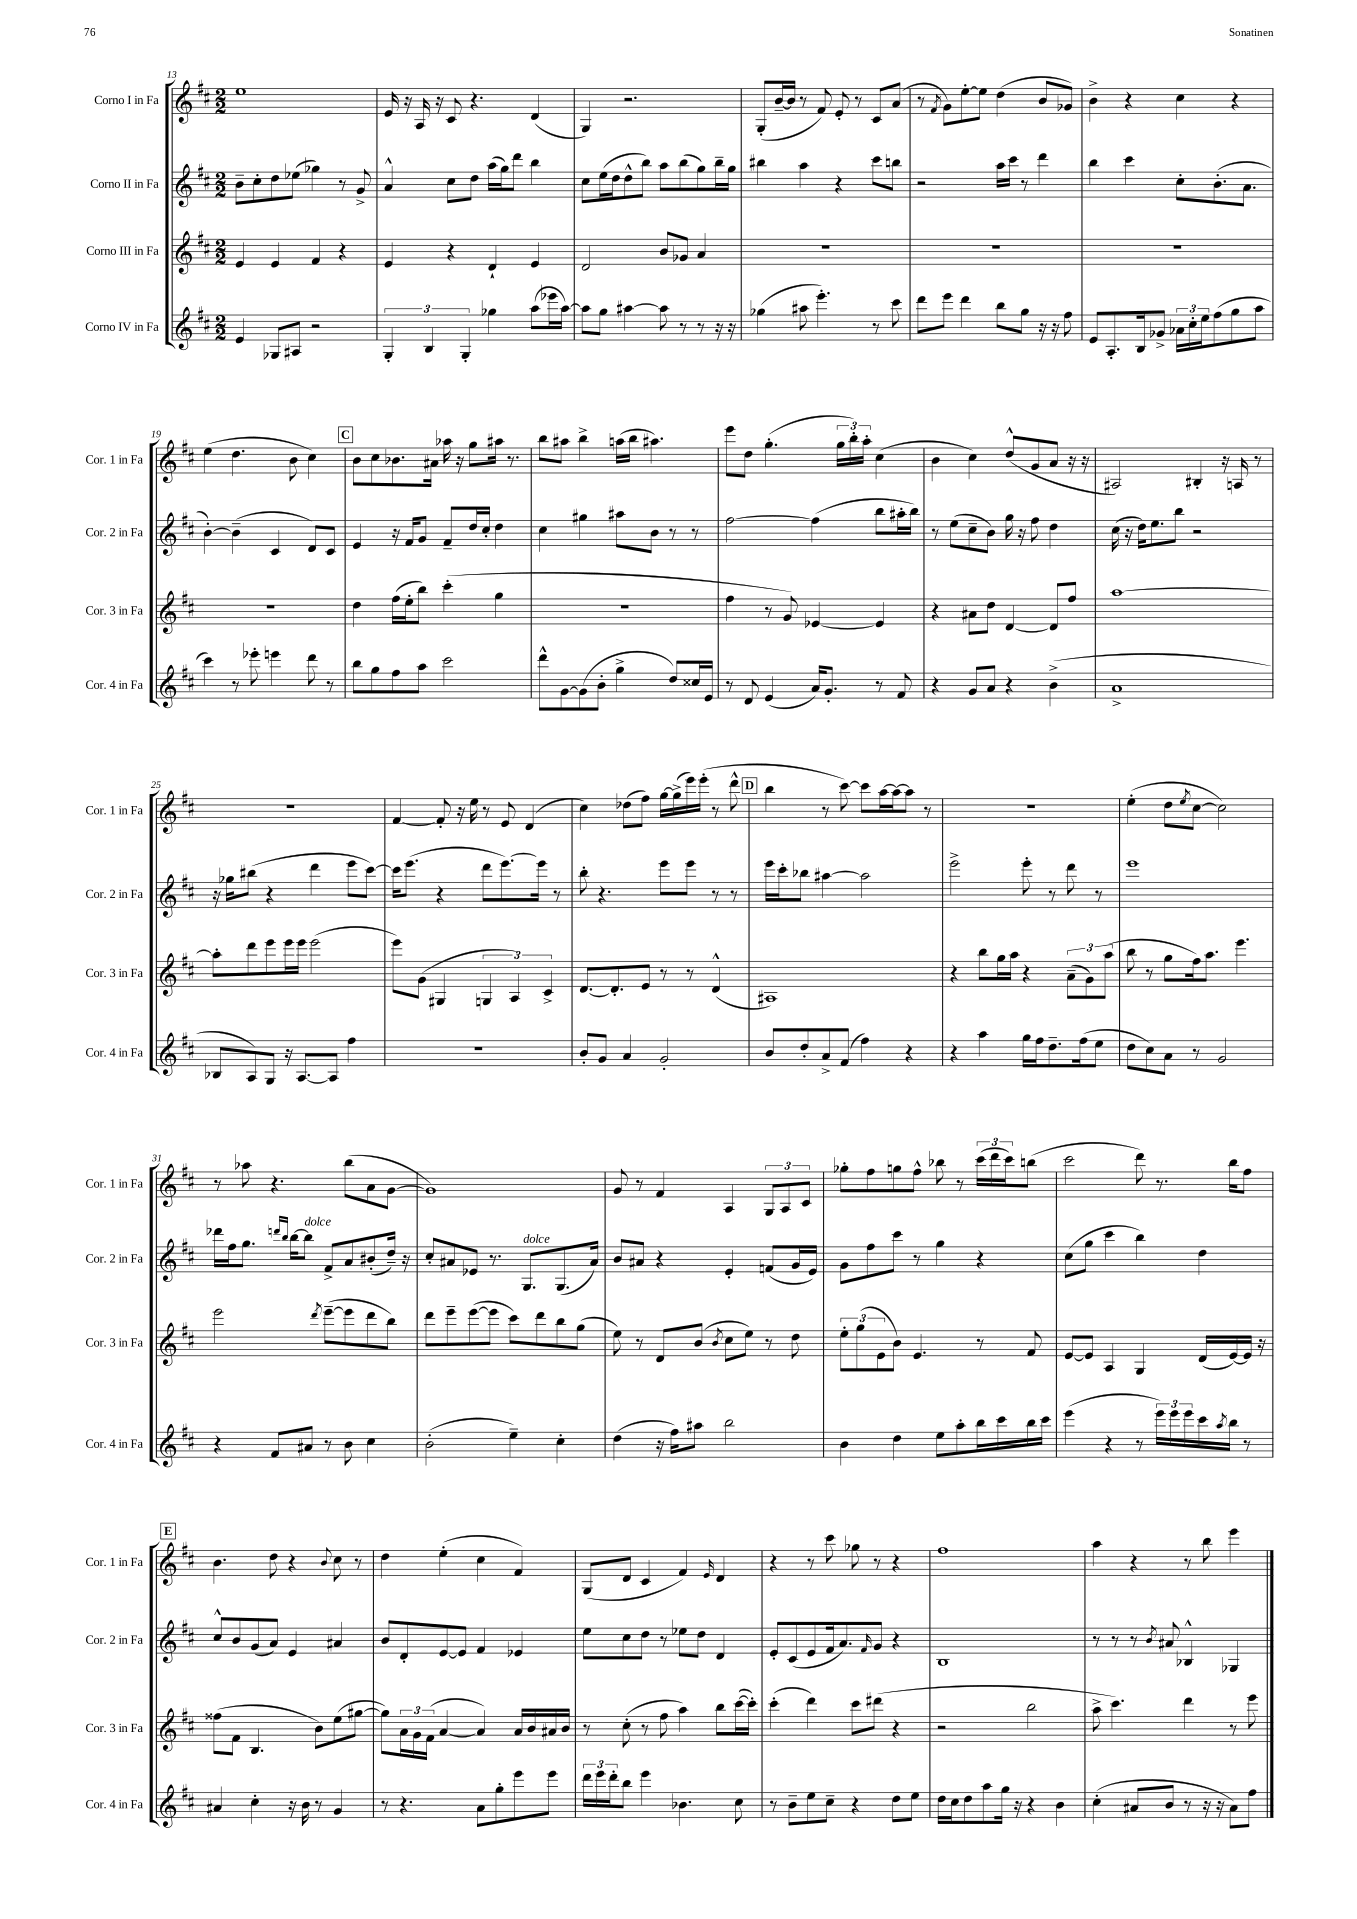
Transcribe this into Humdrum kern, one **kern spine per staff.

**kern	**kern	**kern	**kern
*part4	*part3	*part2	*part1
*staff4	*staff3	*staff2	*staff1
*I"Corno IV in Fa	*I"Corno III in Fa	*I"Corno II in Fa	*I"Corno I in Fa
*I'Cor. 4 in Fa	*I'Cor. 3 in Fa	*I'Cor. 2 in Fa	*I'Cor. 1 in Fa
*clefG2	*clefG2	*clefG2	*clefG2
*k[f#c#]	*k[f#c#]	*k[f#c#]	*k[f#c#]
*M2/2	*M2/2	*M2/2	*M2/2
=13	=13	=13	=13
4e/	4e/	8b~\L	1ee
.	.	8cc#'\	.
8G-X/L	4e/	8dd\	.
8A#X/J	.	(8ee-X\J	.
2r	4f#/	4gg-X\)	.
.	4r	8r	.
.	.	8g^/	.
=14	=14	=14	=14
6G'/	4e/	4a^^/	16e/
.	.	.	16r
.	.	.	16A/
6B/	.	.	.
.	.	.	16r
.	4r	8cc#\L	8c#/
6G'/	.	.	.
.	.	8dd\J	4.r
4gg-X\	4d`/	(16aa\LL	.
.	.	16gg\J)	.
.	.	8ddd\J	.
(8aa\L	4e/	4bb\	(4d/
16eee-X\L	.	.	.
[16aa\JJ)	.	.	.
=15	=15	=15	=15
8aa\L]	2d/	8cc#\L	4G/)
8gg\J	.	(16ee\L	.
.	.	16dd\J	.
[4aa#X\	.	8dd^^\	2.r
.	.	8bb\J)	.
8aa#\]	8b/L	8aa\L	.
8r	8g-X/J	(8bb\	.
8r	4a/	8gg\)	.
16r	.	16bb~\L	.
16r	.	16gg\JJ	.
=16	=16	=16	=16
(4gg-X\	1r	4bb#X\	(8G'/L
.	.	.	[16b~/L
.	.	.	16b/JJ]
8aa#X\	.	4aa\	8r
4.eee'\)	.	.	8f#/)
.	.	4r	8e'/
.	.	.	8r
8r	.	8ccc#\L	8c#/L
8ccc#\	.	8bbn\J	(8a/J
=17	=17	=17	=17
8ddd\L	1r	2r	8r
.	.	.	8qf#/
8eee\J	.	.	8g\L)
4ddd\	.	.	[8ee'\
.	.	.	8ee\J]
8bb\L	.	16aa\LL	(4dd\
.	.	16ccc#\JJ	.
8gg\J	.	8r	.
16r	.	4ddd\	8b/L
16r	.	.	.
8ff#\	.	.	8g-X/J)
=18	=18	=18	=18
8e/L	1r	4bb\	4b^\
8.A'/	.	.	.
.	.	4ccc#\	4r
16B/k	.	.	.
8g-X^/J	.	.	.
24a-X\LL	.	8cc#'\L	4cc#\
24cc#'\	.	.	.
24ee\J	.	.	.
(8ff#\	.	(8.b'\	.
8gg\	.	.	4r
.	.	8.a\J	.
8aa\J	.	.	.
!!LO:LB:g=z
=19	=19	=19	=19
4ccc#\)	1r	[4b'\)	(4ee\
8r	.	(4b~\]	4.dd\
8eee-X'\	.	.	.
4eeen\	.	4c#/	.
.	.	.	8b\
8ddd\	.	8d/L)	4cc#\)
8r	.	8c#/J	.
!!LO:REH:place=s1:t=C
=20	=20	=20	=20
8bb\L	4dd\	4e/	8b\L
8gg\	.	.	8cc#\
8ff#\	(16ff#\LL	16r	8.b-X\
.	16ee'\J	16f#/KL	.
8aa\J	8bb\J)	8g/J	.
.	.	.	16a#X\Jk
2ccc#\	(4ccc#'\	8f#~/L	16aa-X\
.	.	.	16r
.	.	16dd/L	8gg\L
.	.	16cc#'/JJ	.
.	4gg\	4dd\	16aa#X\Jk
.	.	.	8.r
=21	=21	=21	=21
8ddd^^\L	1r	4cc#\	8bb\L
[8g\	.	.	8aa#X\J
(8g\]	.	4gg#X\	4bb^\
8b'\J	.	.	.
4gg^\	.	8aa#X\L	(16aan\LL
.	.	.	16bb\JJ
.	.	8b\J	4.aa#X\)
8dd/L)	.	8r	.
16cc##X/L	.	8r	.
16e/JJ	.	.	.
=22	=22	=22	=22
8r	4ff#\	[2ff#\	8eee\L
8d/	.	.	8dd\J
(4e/	8r	.	(4.gg'\
.	8g/)	.	.
16a/KL)	[4e-X/	(4ff#\]	.
8.g'/J	.	.	.
.	.	.	24gg\LL
.	.	.	24bb'\)
.	.	.	24aa'\JJ
8r	4e-/]	8bb\L	(4cc#\
8f#/	.	16aa#X'\L	.
.	.	16bb\JJ)	.
=23	=23	=23	=23
4r	4r	8r	4b\
.	.	(8ee\L	.
8g/L	8a#X\L	8cc#~\	4cc#\)
8a/J	8dd\J	8b\J)	.
4r	[4d/	16gg\	(8dd^^/L
.	.	16r	.
.	.	8ff#\	8g/
(4b^\	8d/L]	4dd\	8a/J
.	8ff#/J	.	16r
.	.	.	16r
=24	=24	=24	=24
1a^	[1aa	(16cc#\	2A#X/)
.	.	16r	.
.	.	16dd\KL)	.
.	.	8.ee\	.
.	.	8bb\J	.
.	.	2r	4B#X'/
.	.	.	16r
.	.	.	16An/
.	.	.	8r
!!LO:LB:g=z
=25	=25	=25	=25
8B-X/L	8aa'\L]	16r	1r
.	.	16gg-X\KL	.
8A/)	8ddd\	(8bb#X\J	.
8G/J	8eee\	4r	.
16r	16eee\L	.	.
[8.A/L	16eee\JJ	.	.
.	(2eee\	4ddd\	.
8A/J]	.	.	.
4ff#\	.	8eee\L	.
.	.	[8ccc#\J)	.
=26	=26	=26	=26
1r	8eee\L)	16ccc#\KL]	[4f#/
.	.	(8.eee\J	.
.	(8g\J	.	.
.	4G#X/	4r	8f#'/]
.	.	.	16r
.	.	.	16ee\
.	6Gn/	8ddd\L	8r
.	.	[8.eee\)	8e/
.	6A/)	.	.
.	.	.	(4d/
.	.	16eee\Jk]	.
.	6c#^/	.	.
.	.	8r	.
=27	=27	=27	=27
8b'/L	[8.d/L	8bb'\	4cc#\)
8g/J	.	4.r	.
.	8.d'/]	.	.
4a/	.	.	(8dd-X\L
.	8e/J	.	8ff#\J)
2g'/	8r	8eee\L	[16gg\LL
.	.	.	(16gg^\]
.	8r	8eee\J	16eee\)
.	.	.	(16eee'\JJ
.	(4d^^/	8r	8r
.	.	8r	8ddd^^\
!!LO:REH:place=s1:t=D
=28	=28	=28	=28
8b/L	1A#X)	16eee\LL	4bb\
.	.	16ccc#'\J	.
8dd'/	.	8bb-X\J	.
8a^/	.	[4aa#X\	8r
(8f#/J	.	.	[8ccc#\)
4ff#\)	.	2aa#\]	8ccc#\L]
.	.	.	[16aa\L
.	.	.	16aa\J_
4r	.	.	8aa\J]
.	.	.	8r
=29	=29	=29	=29
4r	4r	2eee^\	1r
4aa\	8bb\L	.	.
.	16gg\L	.	.
.	16aa\JJ	.	.
16gg\LL	4r	8eee'\	.
16ff#\J	.	.	.
8.dd~\	.	8r	.
.	(12a~\L	8ddd\	.
(16ff#\k	.	.	.
.	12g\)	.	.
8ee\J	.	8r	.
.	(12aa\J	.	.
=30	=30	=30	=30
8dd\L	8bb\	1eee	(4ee'\
8cc#\)	8r	.	.
8a\J	8gg\L	.	8dd\L
.	.	.	8qee/
8r	16ff#\k)	.	[8cc#\J
.	8.aa\J	.	.
2g/	.	.	2cc#\])
.	4.eee\	.	.
!!LO:LB:g=z
=31	=31	=31	=31
4r	2eee\	16ddd-X\LL	8r
.	.	16ff#\J	.
.	.	8.gg\J	8aa-X\
8f#/L	.	.	4.r
.	.	16qqdddn/LL	.
.	.	16qqbb/JJ	.
.	.	[16bb\KL	.
!	!	!LO:TX:a:i:t=dolce	!
8a#X/J	.	8bb\J]	.
.	8qddd/	.	.
8r	([8eee~\L	8f#^/L	.
8b\	8eee\]	8a/	(8bb\L
4cc#\	8ddd\	(8b#X'/	8a\
.	8bb\J)	16dd~/Jk)	[8g\J
.	.	16r	.
=32	=32	=32	=32
(2b'\	8ddd\L	8cc#'/L	1g])
.	8eee~\	8a#X/	.
.	([8eee\	8e-X/J	.
.	8eee\J]	8.r	.
4ee~\)	8ccc#\L)	.	.
!	!	!LO:TX:a:i:t=dolce	!
.	.	8.G/L	.
.	8ddd\	.	.
4cc#'\	8bb\	(8.G/	.
.	(8gg\J	.	.
.	.	16a#/Jk)	.
=33	=33	=33	=33
(4dd\	8ee\)	8b/L	8g/
.	8r	8a#X/J	8r
16r	8d/L	4r	4f#/
16ff#\KL)	.	.	.
8aa#X\J	(8b/J	.	.
.	8qb/	.	.
2bb\	8cc#\L	4e'/	4A/
.	8ee\J)	.	.
.	8r	(8fn/L	12G/L
.	.	.	12A/
.	8dd\	16g/L	.
.	.	.	12c#/J
.	.	16e/JJ)	.
=34	=34	=34	=34
4b\	12ee'\L	8g\L	8gg-X'\L
.	(12gg\	.	.
.	.	8ff#\	8ff#\
.	12e\	.	.
4dd\	8b\J)	8ccc#\J	8ggn\
.	4.e/	8r	8ff#^^\J
8ee\L	.	4gg\	8bb-X\
8aa'\	.	.	8r
16bb\L	8r	4r	(24ccc#\LL
.	.	.	24ddd\
16ccc#\	.	.	.
.	.	.	24ccc#\J)
16bb\	8f#/	.	(8bbn\J
16ccc#\JJ	.	.	.
=35	=35	=35	=35
(4eee\	[8e/L	(8cc#\L	2ccc#\
.	8e/J]	8gg\J	.
4r	4A/	4ccc#\	.
8r	4G/	4bb\)	8ddd\)
24eee\LL)	.	.	8.r
24eee\	.	.	.
24eee\	.	.	.
16ccc#\	(16d/LL	4dd\	.
8qaa/	.	.	.
16bb\JJ	[16e/)	.	16bb\KL
8r	16e/JJ]	.	8ff#\J
.	16r	.	.
!!LO:LB:g=z
!!LO:REH:place=s1:t=E
=36	=36	=36	=36
4a#X/	(8ff##X\L	8cc#^^/L	4.b\
.	8f#\J	8b/	.
4cc#'\	4.B/	(8g/	.
.	.	8a/J)	8dd\
16r	.	4e/	4r
16b\	.	.	.
8r	8b\L)	.	.
.	.	.	8qqb/
4g/	(8ee\	4a#X/	8cc#\
.	[8gg#X\J	.	8r
=37	=37	=37	=37
8r	8gg#\L])	8b/L	4dd\
4.r	24a\L	8d'/	.
.	24g\	.	.
.	(24f#\JJ	.	.
.	[4a/	[8e/	(4ee'\
.	.	8e/J]	.
8a\L	4a/])	4f#/	4cc#\
8gg'\	.	.	.
8eee\	16a/LL	4e-X/	4f#/)
.	16b/	.	.
8eee\J	16a#X/	.	.
.	16b/JJ	.	.
=38	=38	=38	=38
24ddd\LL	8r	8ee\L	(8G/L
24eee\	.	.	.
24ddd'\J	.	.	.
8bb\J	(8cc#'\	8cc#\	8d/J
4eee\	8r	8dd\J	4c#/
.	8ff#\	8r	.
4.b-X\	4aa\)	8ee-X\L	4f#/)
.	.	8dd\J	.
.	.	.	16qqe/
.	8bb\L	4d/	4d/
8cc#\	([16ccc#\L	.	.
.	16ccc#'\JJ])	.	.
=39	=39	=39	=39
8r	(4ccc#'\	8e'/L	4r
8b~\L	.	(8c#/	.
8ee\	4ddd\)	8e/	8r
8cc#~\J	.	16f#/k	8ccc#\
.	.	8.a/)	.
4r	8ccc#\L	.	8gg-X\
.	.	16qqf#/	.
.	(8ddd#X\J	8g/J	8r
8dd\L	4r	4r	4r
8ee\J	.	.	.
=40	=40	=40	=40
16dd\LL	2r	1B	1ff#
16cc#\J	.	.	.
8dd\	.	.	.
8aa\	.	.	.
16gg\Jk	.	.	.
16r	.	.	.
4r	2bb\	.	.
4b\	.	.	.
=41	=41	=41	=41
(4cc#'\	8aa^\	8r	4aa\
.	4.ccc#\)	8r	.
8a#X/L	.	8r	4r
.	.	8qb/	.
8b/J	.	8a#X/	.
8r	4ddd\	4B-X^^/	8r
16r	.	.	8bb\
16r	.	.	.
8a#\L)	8r	4G-X/	4eee\
8ff#\J	8eee\	.	.
==	==	==	==
*-	*-	*-	*-
